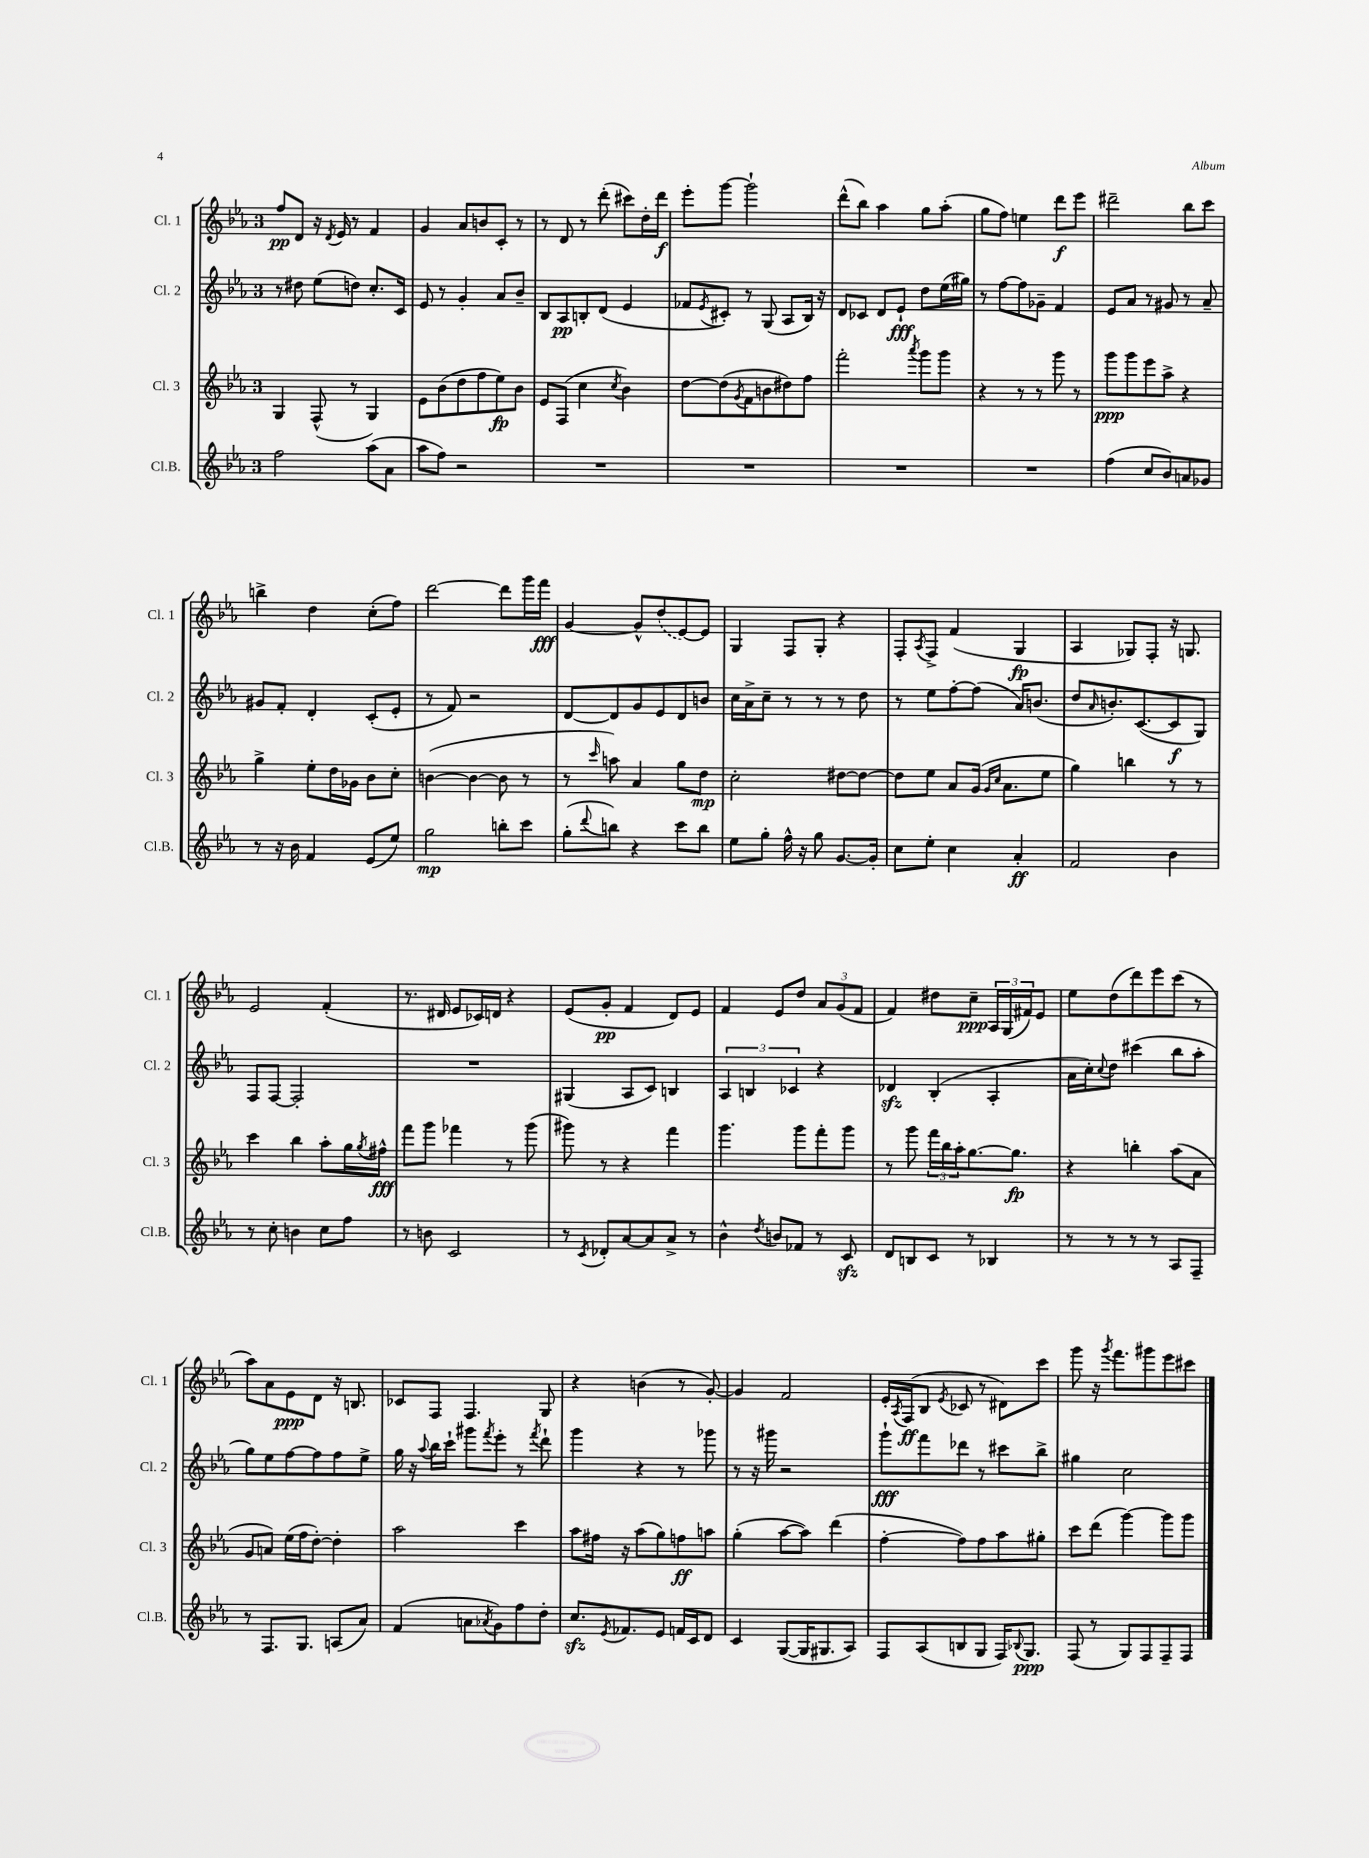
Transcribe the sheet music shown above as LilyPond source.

<<
\new StaffGroup <<
\new Staff = "s0" \with { instrumentName = "Cl. 1" shortInstrumentName = "Cl. 1" } {
    \clef treble \key ees \major \once \override Staff.TimeSignature.style = #'single-digit \time 3/4
    f''8\pp d'8 r16 \acciaccatura { d'8 } ees'16 r8 f'4 |
    g'4 aes'8 b'8 c'8-. r8 |
    r8 d'8 r8 d'''8-.( cis'''8) d''16-. d'''16\f |
    ees'''8-. g'''8~ g'''2-! |
    d'''8-^( bes''8) aes''4 g''8 aes''8-.( |
    g''8 f''8) e''4 d'''8\f ees'''8 |
    dis'''2-- bes''8 c'''8 |
    b''4-> d''4 c''8-.( f''8) |
    d'''2~ d'''8 g'''16 f'''16\fff |
    g'4~ g'8-^ \once \slurDashed d''8( ees'8~) ees'8 |
    g4 f8 g8-. r4 |
    f8-. \acciaccatura { aes8 } f8-> f'4( g4\fp |
    aes4 ges8) f8-. r16 g8. |
    ees'2 f'4-.( |
    r8. dis'16 ees'8 ces'16) d'16 r4 |
    ees'8( g'8-.\pp f'4 d'8) ees'8 |
    f'4 ees'8 d''8 \tuplet 3/2 { aes'8 g'8( f'8 } |
    f'4) dis''8 c''8--\ppp \tuplet 3/2 { aes16 g16( fis'16) } ees'8 |
    ees''8 d''8( d'''8) ees'''8 c'''8( r8 |
    aes''8) aes'8 ees'8\ppp d'8 r16 b8. |
    ces'8 f8 f4. g8 |
    r4 b'4( r8 g'8~-.) |
    g'4 f'2 |
    ees'16-. \acciaccatura { aes8 } f16\ff( bes8 \acciaccatura { ees'8 } ces'8 r8 dis'8) c'''8 |
    g'''8 r16 \acciaccatura { g'''8 } f'''8. gis'''8 ees'''8 cis'''8 \bar "|." |
}
\new Staff = "s1" \with { instrumentName = "Cl. 2" shortInstrumentName = "Cl. 2" } {
    \clef treble \key ees \major \once \override Staff.TimeSignature.style = #'single-digit \time 3/4
    r8 dis''8 ees''8( d''8) c''8.-. c'16 |
    ees'8 r8 g'4-. aes'8 bes'8-- |
    bes8 aes8\pp b8-. d'8( ees'4 |
    fes'8 \acciaccatura { ees'8 } cis'8-.) r8 g8( aes8 bes16) r16 |
    d'8 ces'8 d'8 ees'8-!\fff d''8 ees''16( gis''16) |
    r8 f''8~ f''8 ges'8-- f'4 |
    ees'8 aes'8 r8 gis'8 r8 aes'8-- |
    gis'8 f'8-. d'4-. c'8-.( ees'8-. |
    r8 f'8) r2 |
    d'8~ d'8 g'8 ees'8 d'8 b'8 |
    c''16 aes'16-> c''8-- r8 r8 r8 d''8 |
    r8 ees''8 f''8~-. f''8( aes'16) b'8.( |
    d''8 \grace { aes'16 } b'8.-.) c'8.~( c'8\f g8) |
    f8 f8~ f2-. |
    R2. |
    gis4( aes8 c'8) b4 |
    \tuplet 3/2 { aes4 b4 ces'4 } r4 |
    des'4\sfz bes4-.( aes4-. |
    aes'16 c''16-.) \appoggiatura { c''8 } d''8 cis'''4( bes''8 aes''8-. |
    g''8) ees''8 f''8~ f''8 f''8 ees''8-> |
    g''16 r16 \appoggiatura { aes''8 } bes''16 c'''16-! gis'''8 \acciaccatura { f'''8 } ees'''8-. r8 \acciaccatura { f'''8 } d'''8-! |
    g'''4 r4 r8 ges'''8 |
    r8 r16 gis'''16 r2 |
    g'''8-!\fff f'''8 des'''8 r8 cis'''8 bes''8-> |
    gis''4 c''2 \bar "|." |
}
\new Staff = "s2" \with { instrumentName = "Cl. 3" shortInstrumentName = "Cl. 3" } {
    \clef treble \key ees \major \once \override Staff.TimeSignature.style = #'single-digit \time 3/4
    g4 f8-^( r8 g4) |
    ees'8 bes'8( d''8 f''8 ees''8\fp) bes'8 |
    ees'8 f8( c''4 \acciaccatura { c''8 } bes'4) |
    d''8~ d''8( \acciaccatura { g'8 } f'8 b'8 dis''8) f''8 |
    f'''2-. \acciaccatura { aes'''8 } g'''8 g'''8 |
    r4 r8 r8 g'''8 r8 |
    g'''8\ppp g'''8 ees'''8 aes''8-> r4 |
    g''4-> ees''8-. d''16 ges'16 bes'8 c''8-. |
    b'4~( b'4~ b'8 r8 |
    r8 \grace { c'''16 } a''8) aes'4 g''8 d''8\mp |
    c''2-. dis''8~ dis''8~ |
    dis''8 ees''8 aes'8 g'16( \grace { g'16 c''16 } aes'8. ees''8 |
    g''4) b''4 r8 r8 |
    c'''4 bes''4 aes''8-. g''16 \acciaccatura { g''8 } fis''16-^\fff |
    f'''8 g'''8 fes'''4 r8 g'''8( |
    gis'''8) r8 r4 f'''4 |
    g'''4. g'''8 f'''8-. g'''8 |
    r8 g'''8 \tuplet 3/2 { f'''16 bes''16 aes''16-. } g''8.~ g''8.\fp |
    r4 b''4-. aes''8( aes'8 |
    g'8 a'8) ees''16( f''16 d''8~-.) d''4-. |
    aes''2 c'''4 |
    aes''8 fis''16 r16 aes''8( g''8) f''8\ff a''8 |
    g''4-.( aes''8~ aes''8) d'''4( |
    f''4~-. f''8) f''8 aes''8 gis''8-. |
    c'''8 d'''8( g'''4~) g'''8 g'''8 \bar "|." |
}
\new Staff = "s3" \with { instrumentName = "Cl.B." shortInstrumentName = "Cl.B." } {
    \clef treble \key ees \major \once \override Staff.TimeSignature.style = #'single-digit \time 3/4
    f''2 aes''8( aes'8 |
    aes''8 f''8) r2 |
    R2. |
    R2. |
    R2. |
    R2. |
    f''4( c''8 bes'8) a'8 ges'8 |
    r8 r16 bes'16 f'4 ees'8( ees''8) |
    g''2\mp b''8-. c'''8 |
    g''8-.( \appoggiatura { d'''8 } b''8) r4 c'''8 b''8 |
    ees''8 g''8-. f''16-^ r16 g''8 g'8.~ g'16-. |
    c''8 ees''8-. c''4 aes'4-.\ff |
    f'2 bes'4 |
    r8 c''8-. b'4 c''8 f''8 |
    r8 b'8 c'2 |
    r8 \acciaccatura { c'8 } des'8-. aes'8~ aes'8 aes'8-> r8 |
    bes'4-^ \acciaccatura { d''8 } b'8 fes'8 r8 c'8\sfz |
    d'8 b8 c'8 r8 bes4 |
    r8 r8 r8 r8 aes8 f8-- |
    r8 f8. g8. a8( aes'8) |
    f'4( a'8 \acciaccatura { aes'8 } g'8) f''8 d''8-. |
    c''8.\sfz \acciaccatura { ees'8 } fes'8. ees'8 f'16 c'16 d'8 |
    c'4 g8~( g16 gis8. aes8) |
    f8 aes8( b8 g8 f16) \appoggiatura { bes8 } g8.\ppp |
    f8( r8 g8) f8 f8-- f8 \bar "|." |
}
>>
>>
\layout { \context { \Score \remove "Bar_number_engraver" } }
